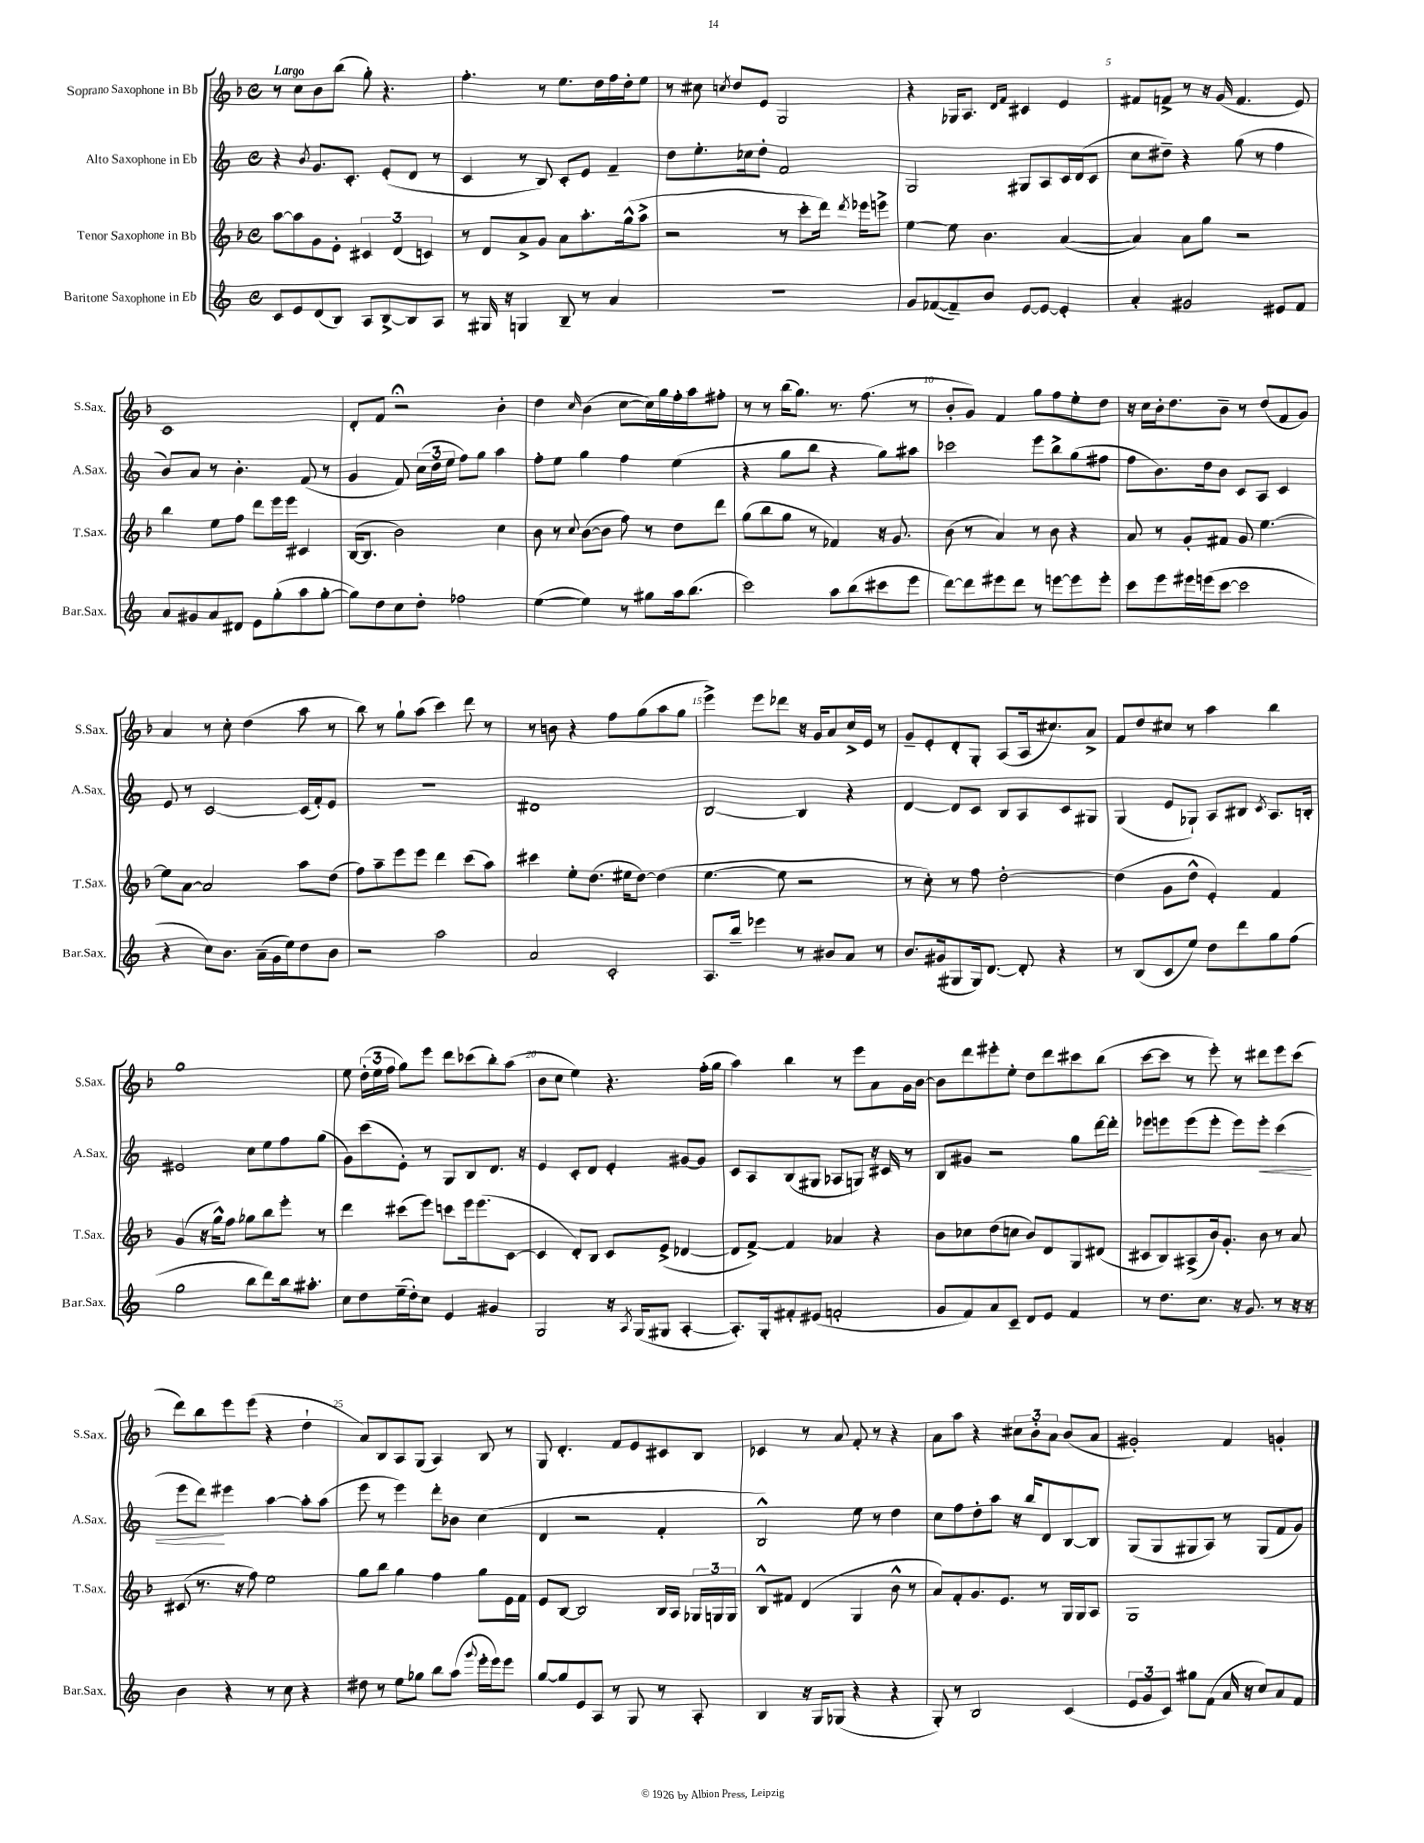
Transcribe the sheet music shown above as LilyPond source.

<<
\new StaffGroup <<
\new Staff = "s0" \with { instrumentName = "Soprano Saxophone in Bb" shortInstrumentName = "S.Sax." } {
    \clef treble \key f \major \defaultTimeSignature \time 4/4 \tempo "Largo"
    \autoBeamOff r8 c''8[ bes'8 bes''8]( g''8-.) r4. |
    f''4.-. r8 e''8.[ d''16 f''16 d''16-. e''8] |
    r8 cis''8 \acciaccatura { c''8 } d''8[ e'8] g2 |
    r4 ges16[ a8.] \grace { d'16[ f'16] } cis'4 e'4 |
    fis'8[ f'8]-> r8 r16 g'16( f'4. e'8) |
    c'1 |
    d'8[-. f'8] r2\fermata bes'4-. |
    d''4 \grace { c''16 } bes'4( c''8[~ c''16) g''16 f''16-. a''16 fis''8]-. |
    r8 r8 bes''16[( g''8.]) r8. f''8.( r8 |
    bes'8[-. g'8]) f'4 g''8[ f''8 e''8-. d''8] |
    r16 c''16[ bes'16-. d''8. bes'8]-- r8 d''8[( f'8 g'8]) |
    a'4 r8 c''8-. d''4( a''8 r8 |
    bes''8) r8 g''8[-! a''8]( c'''4) d'''8 r8 |
    r8 b'8 r4 f''8[ g''8( a''8 g''8] |
    e'''4->) e'''8[ des'''8] r16 g'16[ a'8 c''16-> e'16] r8 |
    g'8[-- e'8-. d'8-. g8]-. a8[( a16 cis''8.) a'8]-> |
    f'8[ d''8 cis''8] r8 a''4 bes''4 |
    g''1 |
    e''8 \tuplet 3/2 { d''16[-.( e''16 f''16] } g''8[) e'''8] d'''8[ ces'''8( bes''8-.) a''8]( |
    bes'8[ c''8] e''4) r4. f''16[-.( g''16] |
    a''4) bes''4 r8 e'''8[ a'8 g'16 bes'16]~ |
    bes'8[ d'''8 eis'''8-. e''8]-. d''8[ d'''8 cis'''8 bes''8]( |
    c'''8[~ c'''8] r8 e'''8-.) r8 dis'''8[ e'''8 c'''8]( |
    d'''8[) bes''8 e'''8 e'''8]( r4 d''4-! |
    a'8[) bes8 a8 g8]( a4) bes8 r8 |
    g8 d'4.-. f'8[ e'8 cis'8 bes8] |
    ces'4 r8 a'8 f'8-. r8 r4 |
    a'8[ a''8] r4 \tuplet 3/2 { cis''8[ bes'8-. a'8] } bes'8[( a'8] |
    gis'2-.) f'4 g'4-. \bar "|." |
}
\new Staff = "s1" \with { instrumentName = "Alto Saxophone in Eb" shortInstrumentName = "A.Sax." } {
    \clef treble \key c \major \defaultTimeSignature \time 4/4
    \autoBeamOff r4 \acciaccatura { b'8 } g'8.[ c'8.]-. e'8[-.( d'8] r8 |
    c'4 r8 b8) c'8[-. e'8] f'4-- |
    d''8[ e''8.-. ces''16 d''8]-. f'2 |
    g2 gis8[ a8 c'16 d'16( c'8] |
    c''8[ dis''8]--) r4 g''8( r8 f''4 |
    b'8[) a'8] r8 b'4.-. f'8( r8 |
    g'4 f'8) \tuplet 3/2 { c''16[( d''16 e''16] } f''8[) g''8] a''4 |
    f''8[-. e''8] g''4 f''4 e''4( |
    r4 g''8[ b''8] r4 g''8[) ais''8] |
    ces'''2 e'''8[ b''8-> g''8( fis''8] |
    f''8[ b'8.) d''16 b'8] c'8[ a8] c'4 |
    e'8 r8 c'2~ c'16[( f'16-.) e'8] |
    R1 |
    dis'1 |
    b2~ b4 r4 |
    d'4~ d'8[ c'8] b8[ a8 c'8 gis8] |
    g4( e'8[ ges8]-!) a8[ bis8] \acciaccatura { c'8 } a8.[ b16]-. |
    eis'2 c''8[ e''8 f''8 g''8]( |
    g'8[) c'''8( e'8]-.) r8 g8[ b8 d'8.] r16 |
    e'4 c'8[-. d'8] e'4-. gis'8[~ gis'8] |
    c'8[ a8 b8( gis8] aes8[ g8]) r16 cis'16 r8 |
    b8[ gis'8] r2 g''8[ d'''16~ d'''16]-. |
    ees'''8[ e'''8 e'''8( e'''8]-. e'''8[) e'''8]-.\< c'''4( |
    e'''8[ d'''8]\!) eis'''4 a''4~ a''8[-. a''8]( |
    e'''8 r8 e'''4) d'''8[-. bes'8] c''4( |
    d'4 r2 f'4-. |
    b2-^) e''8 r8 d''4 |
    c''8[ f''8 d''8-. a''8] r16 b''16[ d'8 b8~ b8] |
    g8[( g8 gis8 a8]) r8 gis8[( f'8 g'8]) \bar "|." |
}
\new Staff = "s2" \with { instrumentName = "Tenor Saxophone in Bb" shortInstrumentName = "T.Sax." } {
    \clef treble \key f \major \defaultTimeSignature \time 4/4
    \autoBeamOff a''8[~ a''8 g'8 e'8]-. \tuplet 3/2 { cis'4 d'4( c'4) } |
    r8 d'8[ a'8-> g'8] a'8[ a''8.-. g''16-^( a''8]-> |
    r2 r8 c'''8[-. d'''16]) \acciaccatura { d'''8 } ees'''16[ e'''8]-> |
    e''4~ e''8 bes'4. a'4~( |
    a'4) a'8[ g''8] r2 |
    bes''4 e''8[ f''8] d'''8[ e'''16 e'''16] cis'4 |
    bes16[~( bes8.] bes'2) c''4 |
    bes'8 r8 \appoggiatura { c''8 } bes'8[~( bes'8] f''8) r8 d''8[ d'''8] |
    g''8[( bes''8 g''8] r8 fes'4) r16 g'8. |
    bes'8( r8 a'4) r8 bes'8 r4 |
    a'8 r8 g'8[-. fis'8] g'8 e''4.~ |
    e''8[ a'8]~ a'2 a''8[ d''8]( |
    f''8[) a''8-- e'''8 e'''8] d'''4 c'''8[( a''8]) |
    cis'''4 e''8[-. d''8.]( eis''16[ d''8]~) d''4( |
    e''4.~ e''8 r2 |
    r8 c''8-.) r8 f''8 d''2~-. |
    d''4( g'8[ d''8]-^ e'4-.) f'4 |
    g'4( r16 g''16[-^) f''8] ges''8[ bes''8 e'''8]-. r8 |
    d'''4 cis'''8[( e'''8]) c'''8[ e'''16 e'''8.( c'8]~ |
    c'4 d'8[-.) bes8] c'8[ e'8]->( des'4~ |
    des'8[ f'8]~->) f'4 aes'4 r4 |
    bes'8[ ces''8 d''8( c''8] bes'8[) d'8 g8 dis'8]( |
    cis'8[ bes8) ais8->( bes'16) g'8.]-. bes'8 r8 a'8 |
    cis'8( r8. r16 f''8) e''2 |
    g''8[ bes''8] g''4 f''4 g''8[ e'16 f'16] |
    e'8[ bes8]~ bes2 bes16[ a16] \tuplet 3/2 { ges16[ g16 g16] } |
    bes8[-^ fis'8] d'4( g4 bes'8-^ r8 |
    a'8[) f'8-. g'8. e'8.] r8 g16[ g16 a8] |
    g1 \bar "|." |
}
\new Staff = "s3" \with { instrumentName = "Baritone Saxophone in Eb" shortInstrumentName = "Bar.Sax." } {
    \clef treble \key c \major \defaultTimeSignature \time 4/4
    \autoBeamOff c'8[ e'8 d'8( b8]) a8[ b8~-> b8 a8] |
    r8 gis16 r16 g4 b8-- r8 a'4 |
    R1 |
    g'8[ fes'8~( fes'8--) b'8] e'8[~ e'8]~ e'4-. |
    a'4-. gis'2 eis'8[ f'8] |
    a'8[ gis'8 a'8 dis'8] e'8[ g''8-.( a''8 g''8]~-. |
    g''8[) d''8 c''8 d''8]-. fes''2 |
    e''4~( e''4) r8 gis''8[ a''16 b''8.]( |
    c'''2) a''8[ b''8( cis'''8 e'''8] |
    d'''8[~) d'''8 eis'''8 d'''8] r8 e'''8[~ e'''8 e'''8]-. |
    c'''8[ e'''8 eis'''16 e'''16( c'''8]~ c'''2 |
    r4 c''8[) b'8.] a'16[--( g'16 e''16) d''8 b'8] |
    r2 a''2 |
    a'2 c'2-. |
    a8.[ b''16]-- ees'''4 r8 bis'8[ a'8] r8 |
    b'8.[ gis'16( gis8 gis16) d'8.]~ d'8-. r4 |
    r8 b8[( c'8 e''8]) d''8[ d'''8 g''8 f''8]( |
    g''2 b''8[ d'''8) b''16 ais''8.]-. |
    c''8[ d''8 e''16--( d''16-.) c''8] e'4 gis'4 |
    g2 r16 \acciaccatura { a8 } g16[( gis8] a4~-. |
    a8.[-.) g16-. fis'8-. eis'8]( f'2-. |
    g'8[ f'8) a'8 c'8]-- d'8[ e'8] f'4 |
    r8 d''8.[ c''8.] r16 g'8. r8 r16 r16 |
    b'4 r4 r8 c''8 r4 |
    dis''8 r8 e''8[ ges''8] b''8[ a''8]( \appoggiatura { g'''8 } e'''16[-. e'''16) e'''8] |
    g''8[~ g''8 e'8 a8] r8 g8 r8 a8-. |
    b4 r16 g16[ ges8]( r4 r4 |
    g8-.) r8 b2 c'4( |
    \tuplet 3/2 { e'8[ g'8 c'8]) } gis''8[ f'8]( a'16 r16 c''8[) a'8 f'8] \bar "|." |
}
>>
>>
\layout { \context { \Score \override BarNumber.break-visibility = ##(#f #t #t) barNumberVisibility = #(every-nth-bar-number-visible 5) } }
